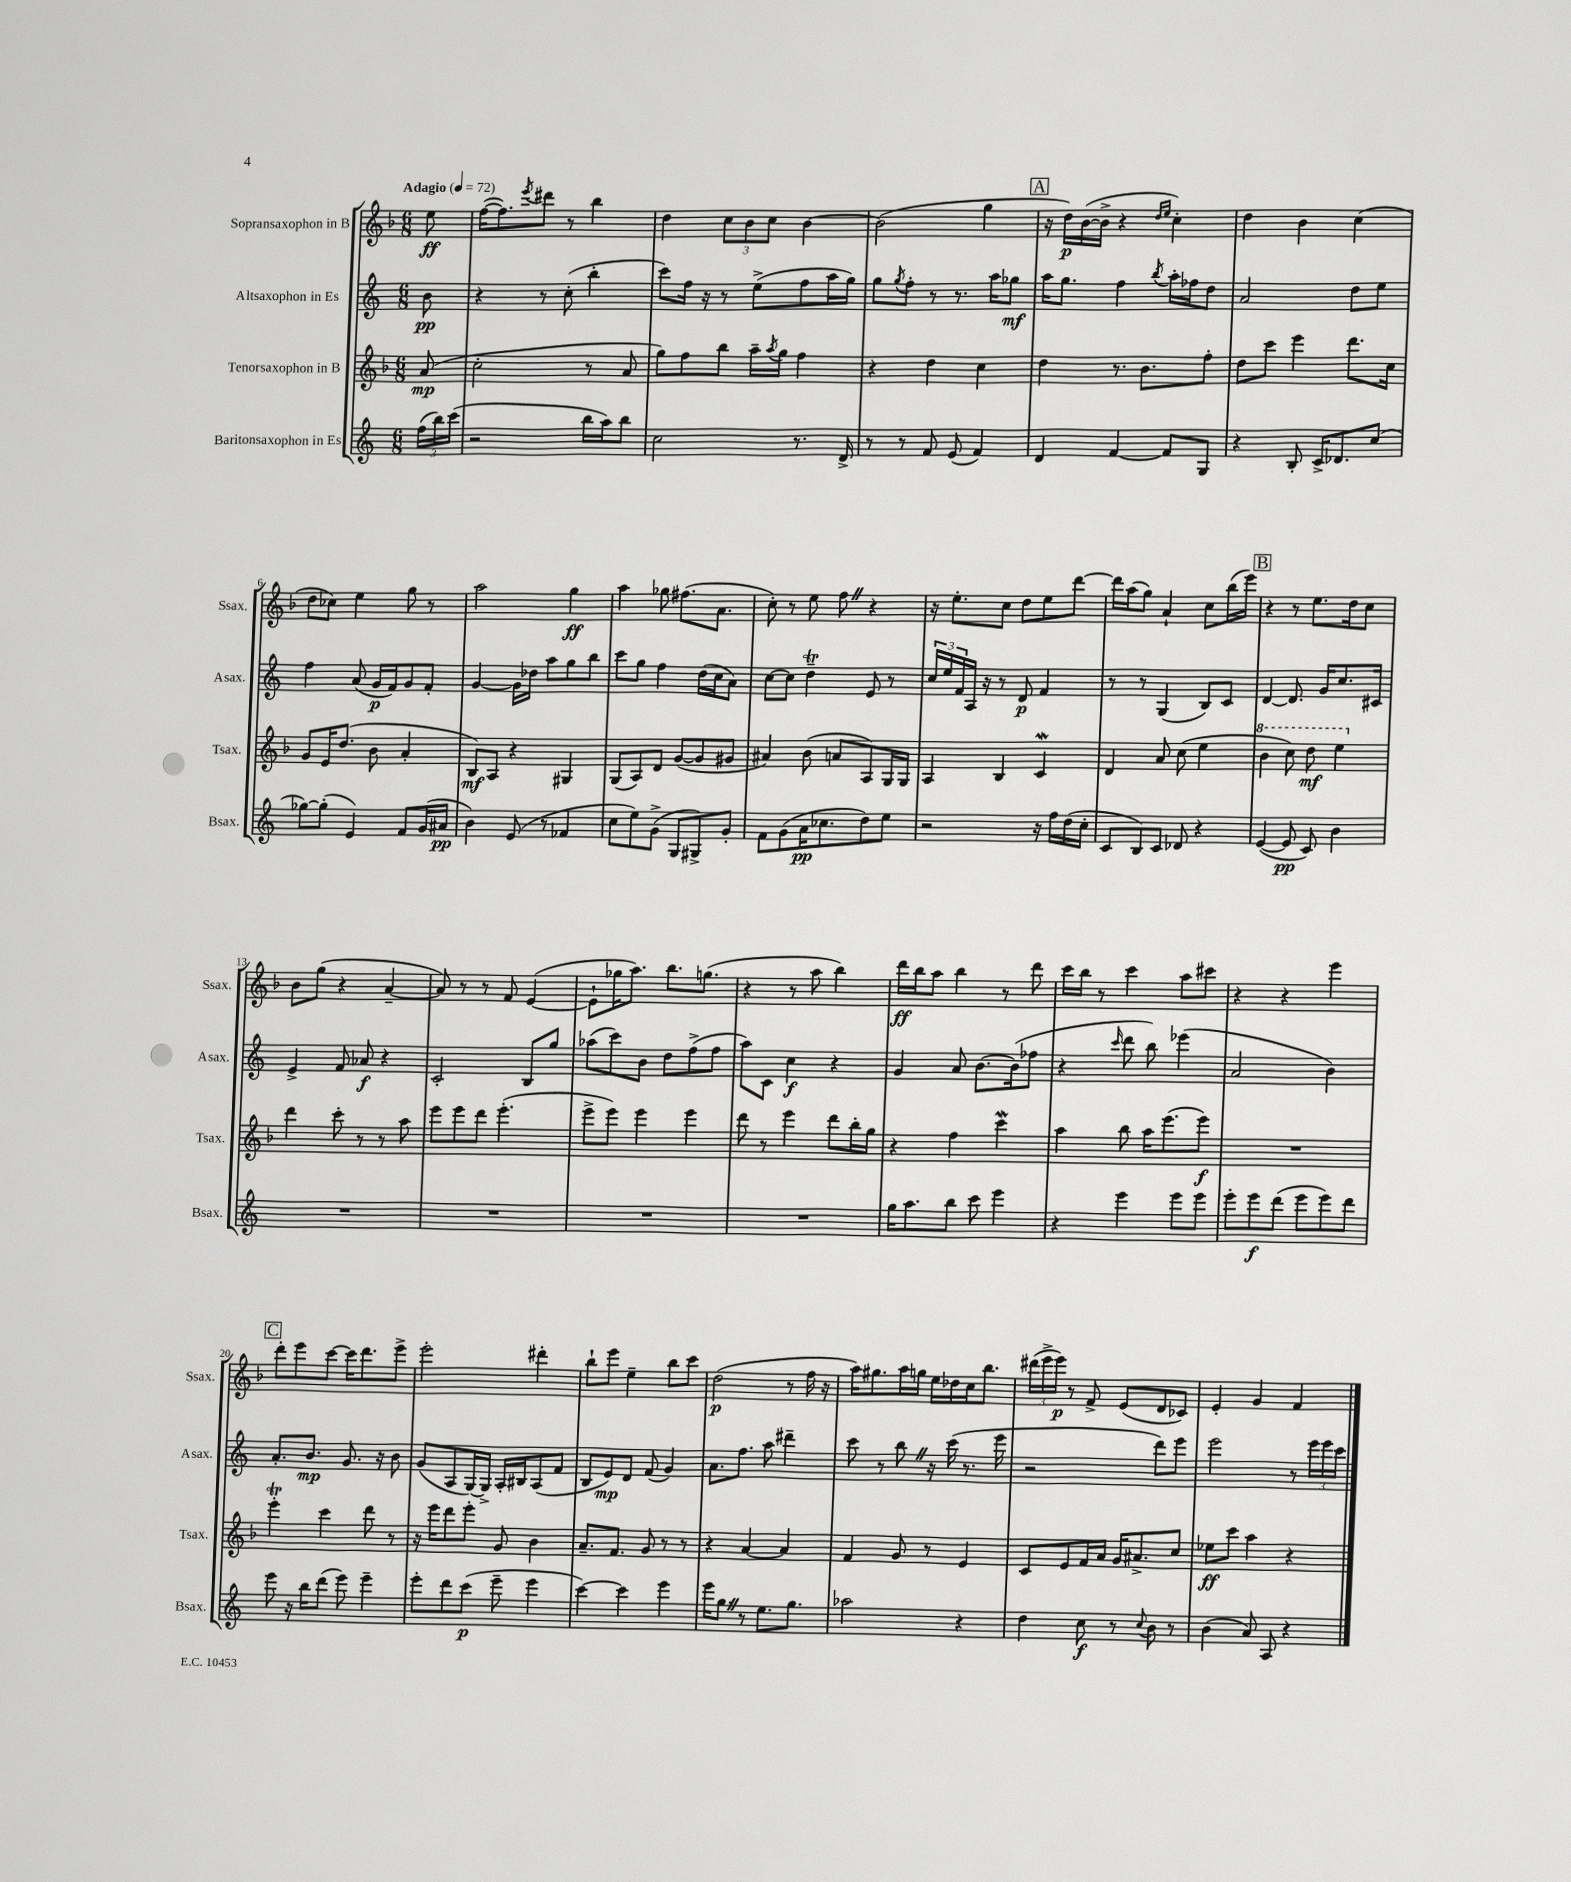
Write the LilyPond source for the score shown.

<<
\new StaffGroup <<
\new Staff = "s0" \with { instrumentName = "Sopransaxophon in B" shortInstrumentName = "Ssax." } {
    \clef treble \key f \major \numericTimeSignature \time 6/8 \partial 8 \tempo "Adagio" 4 = 72
    e''8\ff |
    f''16~( f''8.) \acciaccatura { e'''8 } dis'''8 r8 bes''4 |
    d''4 \tuplet 3/2 { c''8 bes'8 c''8 } bes'4~ |
    bes'2( g''4 |
    \mark \markup { \box "A" } r16 d''16\p) bes'16~( bes'16-> r4 \grace { d''16 e''16 } c''4-.) |
    d''4 bes'4 c''4( |
    d''8 ces''8) e''4 g''8 r8 |
    a''2 g''4\ff |
    a''4 ges''8 fis''8.( a'8. |
    c''8-.) r8 e''8 f''8 \once \override BreathingSign.text = \markup { \musicglyph "scripts.caesura.straight" } \breathe r4 |
    r16 e''8.-. c''8 d''8 e''8 d'''8~ |
    d'''16 a''16( g''8) a'4-! c''8 bes''16( e'''16) |
    \mark \markup { \box "B" } r4 r8 e''8. d''16 c''8 |
    bes'8 g''8( r4 a'4~-- |
    a'8) r8 r8 f'8 e'4~( |
    e'8-! ges''16 a''8.) bes''8. g''8.( |
    r4 r8 a''8 bes''4) |
    d'''16\ff bes''16 a''8 bes''4 r8 d'''8 |
    c'''16 bes''16 r8 c'''4 a''8 cis'''8 |
    r4 r4 e'''4 |
    \mark \markup { \box "C" } d'''8-. e'''8 c'''8~ c'''16 d'''8. e'''8-> |
    e'''2-. dis'''4-. |
    bes''8-! e'''8 e''4-- bes''8 c'''8 |
    d''2\p( r8 f''16 r16 |
    a''16) gis''8. a''16 g''16 e''16 des''16 c''16 bes''8. |
    \tuplet 3/2 { dis'''16( e'''16-> e'''16\p) } r8 f'8-> e'8( d'8 ces'8) |
    e'4-. g'4 f'4 \bar "|." |
}
\new Staff = "s1" \with { instrumentName = "Altsaxophon in Es" shortInstrumentName = "Asax." } {
    \clef treble \key c \major \numericTimeSignature \time 6/8 \partial 8
    b'8\pp |
    r4 r8 c''8-.( b''4-. |
    c'''8) f''16 r16 r8 e''8->( f''8 a''16 g''16) |
    g''8 \acciaccatura { g''8 } f''8-. r8 r8. a''16 ges''8\mf |
    \mark \markup { \box "A" } a''16 g''8. f''4 \acciaccatura { b''8 } a''16-. fes''16 d''8 |
    a'2 d''8 e''8 |
    f''4 a'8( g'16\p f'16) g'8 f'8-. |
    g'4~ g'16 des''16 a''8 g''8 b''8 |
    c'''8 g''8 f''4 d''16( c''16 a'8) |
    c''8~ c''8 d''4--\trill e'8 r8 |
    \tuplet 3/2 { c''16 e''16 f'16 } a16 r16 r8 d'8\p f'4 |
    r8 r8 g4( b8) c'8 |
    \mark \markup { \box "B" } d'4~ d'8. g'16 c''8. cis'16 |
    e'4-> f'8 aes'8\f r4 |
    c'2-. b8 g''8 |
    aes''8( c'''8) b'8 d''8 f''8->( f''8 |
    a''8) c'8 c''4\f r4 |
    g'4 a'8 b'8.~ b'16( fes''8 |
    r4 \grace { c'''16 } d'''8 b''8) ees'''4( |
    a'2 b'4) |
    \mark \markup { \box "C" } a'8.-. b'8.\mp g'8. r16 b'8 |
    g'8( a8 g16~) g16-> a16-. bis16 a8( f'8 |
    b8 e'8\mp) d'8 f'8( g'4) |
    a'8. f''8. a''8 dis'''4-- |
    c'''8 r8 b''8 \once \override BreathingSign.text = \markup { \musicglyph "scripts.caesura.straight" } \breathe r16 c'''16( r8. e'''16 |
    r2 d'''8) e'''8 |
    e'''2 r8 \tuplet 3/2 { e'''16 e'''16 c'''16 } \bar "|." |
}
\new Staff = "s2" \with { instrumentName = "Tenorsaxophon in B" shortInstrumentName = "Tsax." } {
    \clef treble \key f \major \numericTimeSignature \time 6/8 \partial 8
    a'8\mp( |
    c''2-. r8 a'8 |
    g''8) f''8 bes''8 a''16-- \acciaccatura { a''8 } g''16 f''4 |
    r4 d''4 c''4 |
    \mark \markup { \box "A" } d''4 r8. bes'8. f''8-. |
    d''8 c'''8 e'''4 d'''8. c''16 |
    g'8 e'16 d''8.( bes'8 a'4-. |
    bes8\mf) a8 r4 gis4 |
    g8( a8) d'8 g'8~( g'8 gis'8 |
    ais'4) bes'8( a'8 a8) g16 g16 |
    a4 bes4 c'4\mordent |
    d'4 a'8 c''8( e''4 |
    \mark \markup { \box "B" } \ottava #1 bes''4 c'''8) d'''8\mf e'''4 \ottava #0 |
    d'''4 c'''8-. r8 r8 a''8 |
    e'''8 e'''8 d'''8 e'''4.-.( |
    e'''8-> e'''8) e'''4 e'''4 |
    d'''8 r8 e'''4 d'''8 bes''16-. g''16 |
    r4 f''4 c'''4\mordent |
    a''4 bes''8 a''16 e'''8.( e'''8\f) |
    R2. |
    \mark \markup { \box "C" } e'''4-.\trill c'''4 d'''8 r8 |
    r16 e'''16 d'''8 e'''8-. g'8 bes'4 |
    a'8.-- f'8. g'8 r8 r8 |
    r4 a'4~ a'4 |
    f'4 g'8 r8 e'4 |
    c'8 e'8 f'16 a'16 g'16 ais'8.-> c''8 |
    ees''8\ff c'''8 a''4 r4 \bar "|." |
}
\new Staff = "s3" \with { instrumentName = "Baritonsaxophon in Es" shortInstrumentName = "Bsax." } {
    \clef treble \key c \major \numericTimeSignature \time 6/8 \partial 8
    \tuplet 3/2 { f''16( b''16) c'''16( } |
    r2 b''16 a''16) b''8 |
    c''2 r8. d'16-> |
    r8 r8 f'8 e'8( f'4) |
    \mark \markup { \box "A" } d'4 f'4~ f'8 g8 |
    r4 b8-. c'16-> des'8. c''8( |
    ges''8~) ges''8-.( e'4) f'8 g'16( ais'16\pp |
    b'4) e'8( r8 fes'4 |
    c''8 e''8) g'8->( g8 gis8->) g'8-. |
    f'8 g'8( a'16\pp ces''8. d''8) e''8 |
    r2 r16 f''16 d''16( c''16-. |
    c'8 b8) c'8 des'8 r4 |
    \mark \markup { \box "B" } e'4~( e'8\pp c'8) b'4 |
    R2. |
    R2. |
    R2. |
    R2. |
    g''16 a''8. b''8 c'''8 e'''4 |
    r4 e'''4 e'''8 e'''8 |
    e'''8-. e'''8\f d'''8( e'''8 e'''8) d'''8 |
    \mark \markup { \box "C" } e'''8 r16 b''16 d'''8( e'''8) e'''4-- |
    e'''8-. d'''8 c'''8\p( e'''8-- e'''4 |
    c'''4~) c'''4 e'''4 |
    e'''16 g''8. \once \override BreathingSign.text = \markup { \musicglyph "scripts.caesura.straight" } \breathe r8 e''8. g''8. |
    aes''2 r4 |
    d''4 c''8\f r8 \appoggiatura { c''8 } b'8 r8 |
    b'4( a'8) a8 r4 \bar "|." |
}
>>
>>
